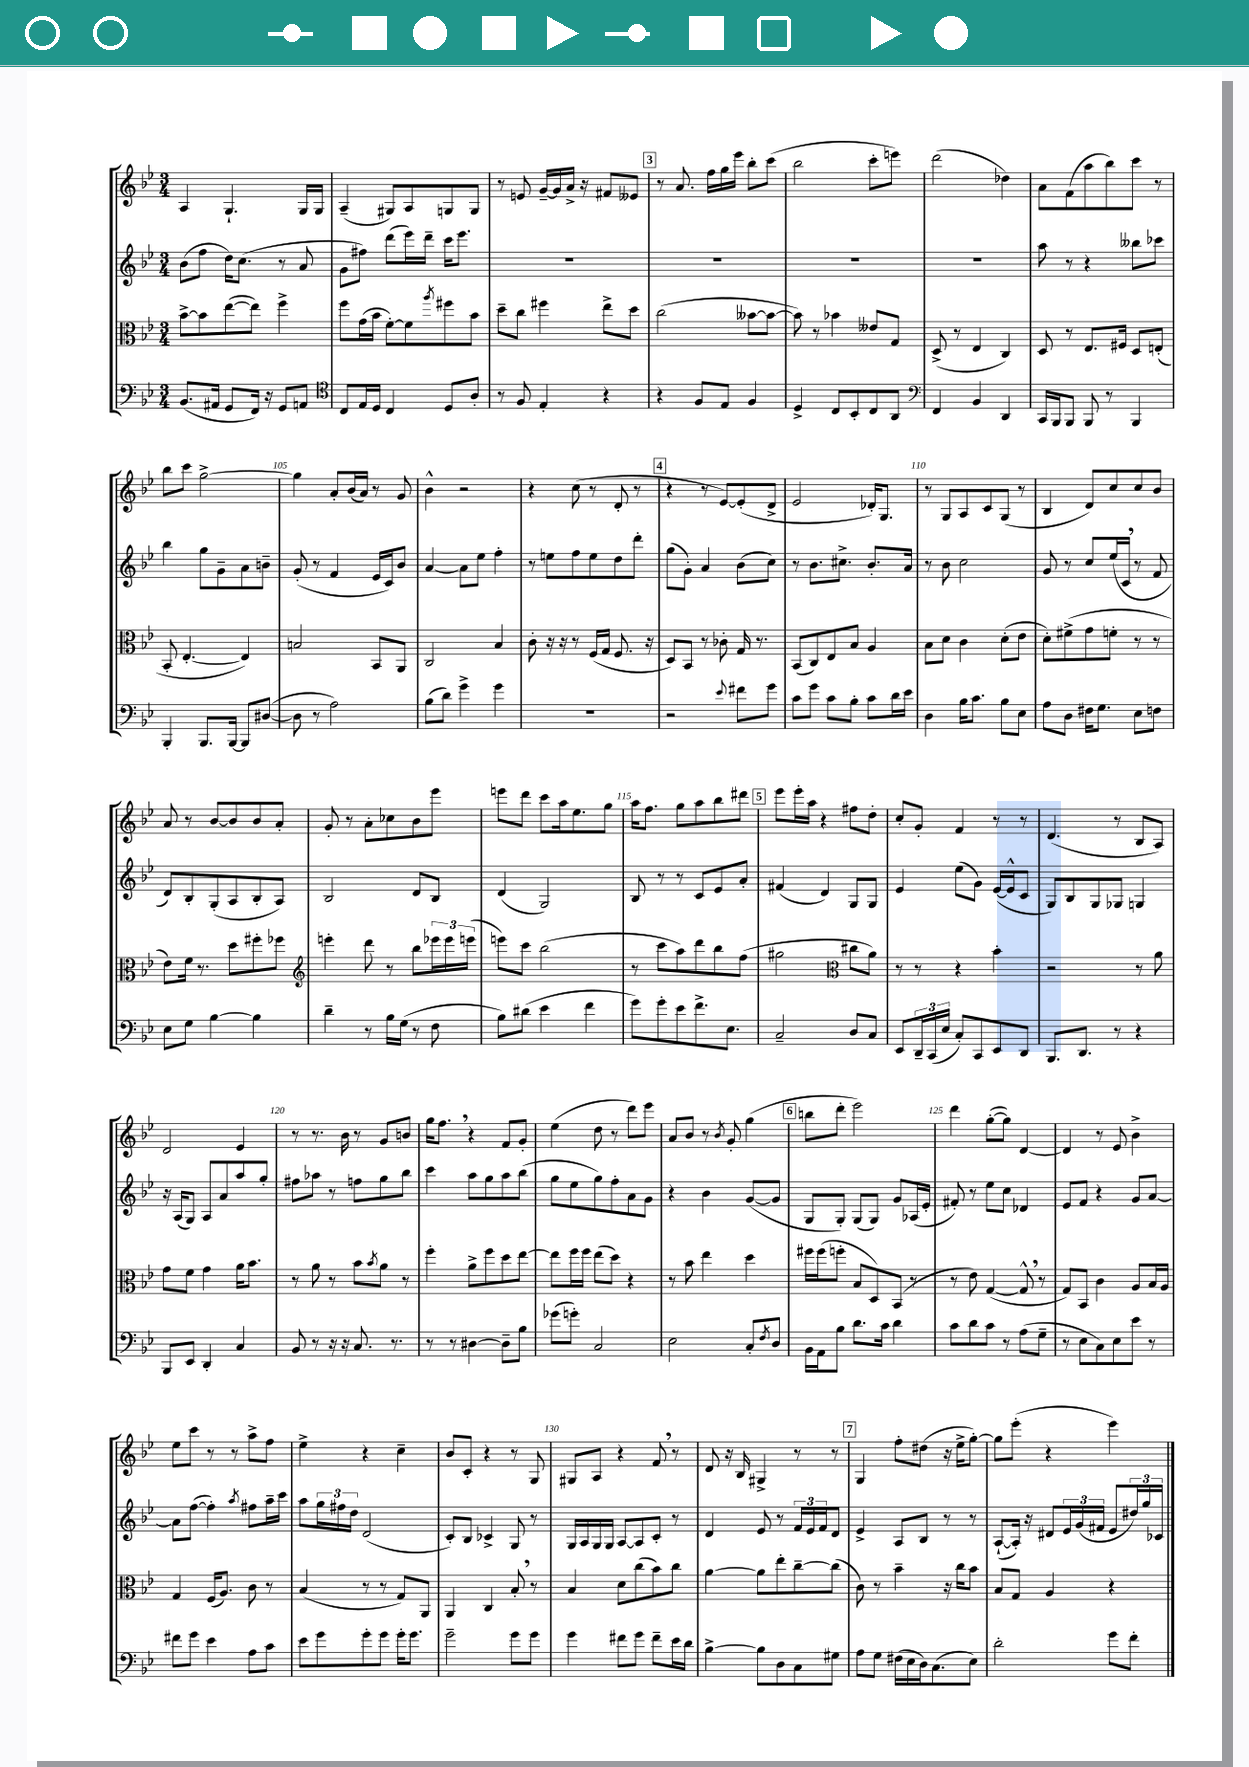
<<
\new StaffGroup <<
\new Staff = "s0" {
    \clef treble \key bes \major \numericTimeSignature \time 3/4
    a4 g4.-! g16 g16 |
    a4--( gis8) a8 g8 g8 |
    r8 e'8 g'16~-- g'16 a'16-> r16 fis'8 eeses'8 |
    \mark \markup { \box "3" } r8 a'8. f''16 g''16 ees'''16 bes''8-. c'''8( |
    bes''2 c'''8-. e'''8) |
    d'''2( des''4) |
    a'8 f'8( a''8 bes''8) c'''8 r8 |
    bes''8 c'''8 g''2~-> |
    g''4 a'8-. bes'16( a'16) r8 g'8 |
    bes'4-^ r2 |
    r4 c''8( r8 d'8-. r8 |
    \mark \markup { \box "4" } r4 r8 ees'8~) ees'8-.( d'8-> |
    ees'2 des'16-.) g8. |
    r8 g8 a8 c'8 g8( r8 |
    bes4 d'8) c''8 c''8 bes'8 |
    a'8 r8 bes'8~ bes'8 bes'8 a'8-. |
    g'8-. r8 a'8-. ces''8 bes'8 ees'''8 |
    e'''8 d'''8 c'''8 a''16 ees''8. g''8 |
    a''16 f''8. g''8 a''8 bes''8 dis'''8 |
    \mark \markup { \box "5" } ees'''8 ees'''16-. a''16 r4 fis''8 d''8-. |
    c''8-. g'8-. f'4 r8 r8 |
    d'4.( r8 bes8 a8) |
    d'2 ees'4 |
    r8 r8. bes'16 r8 g'8 b'8 |
    g''16 f''8. \breathe r4 f'8 g'8-. |
    ees''4( d''8 r8 d'''8) ees'''8 |
    a'8 bes'8 r8 \acciaccatura { bes'8 } g'8-. g''4( |
    \mark \markup { \box "6" } b''8 d'''8-. ees'''2) |
    d'''4 g''8~-.( g''8) d'4~ |
    d'4 r8 ees'8 bes'4-> |
    ees''8 c'''8 r8 r8 a''8-> f''8 |
    ees''4-> r4 c''4-- |
    bes'8 c'8-. r4 r8 g8 |
    gis8 a8 r4 f'8 \breathe r8 |
    d'8 r16 bes16 gis4-> r8 r8 |
    \mark \markup { \box "7" } g4 f''8-. dis''8( r16 ees''16-> g''8~-.) |
    g''8 ees'''8-.( r4 ees'''4) \bar "|." |
}
\new Staff = "s1" {
    \clef treble \key bes \major \numericTimeSignature \time 3/4
    bes'8( f''8 d''16) c''8.( r8 a'8 |
    g'8 fis''8) d'''8( ees'''16) d'''16-- c'''16 ees'''8. |
    R2. |
    \mark \markup { \box "3" } R2. |
    R2. |
    R2. |
    a''8 r8 r4 beses''8 ces'''8 |
    bes''4 g''8 g'8-- a'8 b'8-- |
    g'8-.( r8 f'4 ees'16 c'16) bes'8 |
    a'4~ a'8 ees''8 f''4-. |
    r8 e''8 f''8 e''8 d''8 d'''8-. |
    \mark \markup { \box "4" } g''8( g'8-.) a'4 bes'8( c''8) |
    r8 bes'8. cis''8.-> bes'8.-. a'16 |
    r8 bes'8 c''2 |
    g'8 r8 c''8 ees''16( c'16 \breathe r8 f'8 |
    d'8) bes8-. g8-.( a8 bes8-. a8) |
    bes2 d'8 bes8 |
    d'4( g2) |
    bes8 r8 r8 c'8 ees'8 a'8-. |
    \mark \markup { \box "5" } fis'4( d'4) g8 g8 |
    ees'4 ees''8( g'8) ees'16~( ees'16-^ c'8 |
    g8) bes8 g8 ges8 g4 |
    r16 a16( g8) a8 a'8 a''8 g''8-. |
    fis''8 aes''8 r8 f''8 g''8 bes''8 |
    c'''4 a''8 g''8 a''8 bes''8( |
    g''8 ees''8 g''8) f''8-. a'8 g'8 |
    r4 bes'4 g'8~( g'8 |
    \mark \markup { \box "6" } g8 g8-.) g8( g8) g'8 aes16( ees'16-. |
    fis'8-.) r8 ees''8 c''8 des'4 |
    ees'8 f'8 r4 g'8 a'8~ |
    a'8 f''8~( f''4-.) \acciaccatura { a''8 } fis''8 a''16-- c'''16 |
    a''8 \tuplet 3/2 { g''16 fis''16 d''16 } d'2( |
    c'8-.) bes8 ces'4-> g8 r8 |
    g16 a16 g16 g16 a8~ a8 c'8-. r8 |
    d'4 ees'8 r8 \tuplet 3/2 { f'16 ees'16 f'16 } d'8 |
    \mark \markup { \box "7" } ees'4-> a8 bes8 r8 r8 |
    a8~-!( a16-.) r16 dis'8 \tuplet 3/2 { ees'16 g'16( fis'16 } ees'8 \tuplet 3/2 { dis''16) g''16 ces'16 } \bar "|." |
}
\new Staff = "s2" {
    \clef alto \key bes \major \numericTimeSignature \time 3/4
    bes'8~-> bes'8 ees''8~( ees''8) f''4-> |
    f''8 g'16( bes'16 f'8~-.) f'8 \acciaccatura { a''8 } fis''8 bes'8 |
    d''8-- c''8 fis''4 ees''8-> d''8 |
    \mark \markup { \box "3" } c''2( beses'8~ beses'8~ |
    beses'8) r8 bes'4 eeses'8 g8 |
    d8->( r8 ees4 c4) |
    d8 r8 ees8. fis16 d8 e8-.( |
    bes,8-. ees4.~-. ees4) |
    b2 bes,8 a,8 |
    c2 bes4 |
    c'8-. r16 r16 r8 f16( g16 f8. r16 |
    \mark \markup { \box "4" } d8) bes,8 r8 ces'8-. g16 r8. |
    bes,8( c8) ees8 bes8 a4 |
    bes8 d'8 c'4 d'8-.( ees'8 |
    d'8-.) fis'8->( g'8 f'8-. r8 r8 |
    ees'8) f'16 r8. d''8 fis''8-. fes''8 |
    \clef treble e'''4-. d'''8 r8 bes''8 \tuplet 3/2 { ees'''16 ees'''16 e'''16( } |
    e'''8) c'''8 bes''2( |
    r8 c'''8 a''8) d'''8 bes''8 f''8( |
    \mark \markup { \box "5" } gis''2 \clef alto cis''8 a'8) |
    r8 r8 r4 bes'4-. |
    r2 r8 a'8 |
    g'8 f'8 g'4 a'16 bes'8. |
    r8 a'8 r8 bes'8 \acciaccatura { bes'8 } a'8 r8 |
    f''4-. a'8-> f''8 d''8 ees''8~ |
    ees''8 f''16 f''16 ees''8( d''8) r4 |
    r8 bes'8 ees''4 d''4 |
    \mark \markup { \box "6" } fis''16 fis''16( f''8-. bes8 d8) bes,8( r8 |
    r8 ees'8) g4~( g8-^ \breathe r8 |
    g8) bes,8 c'4 a8 bes16 a16 |
    g4 f16( a8.) c'8 r8 |
    bes4( r8 r8 g8) a,8 |
    a,4 c4 bes8-. \breathe r8 |
    bes4 d'8 c''8( bes'8) c''8 |
    a'4~ a'8 ees''8-. c''8~-- c''8( |
    \mark \markup { \box "7" } c'8) r8 bes'4-- r16 c''16 bes'8 |
    bes8 g8 a4 r4 \bar "|." |
}
\new Staff = "s3" {
    \clef bass \key bes \major \numericTimeSignature \time 3/4
    bes,8.( ais,16 g,8 f,16) r16 g,8 a,8 |
    \clef tenor c8 ees16 d16 c4 d8 a8-. |
    r8 f8 ees4-. r4 |
    \mark \markup { \box "3" } r4 f8 ees8 f4 |
    d4-> c8 bes,8-. c8 a,8 |
    \clef bass f,4 bes,4 d,4 |
    c,16 bes,,16 bes,,8 bes,,8 r8 bes,,4 |
    bes,,4-. bes,,8. bes,,16~ bes,,8 dis8~( |
    dis8 r8 a2) |
    bes8( d'8) g'4-> g'4 |
    R2. |
    \mark \markup { \box "4" } r2 \appoggiatura { ees'8 } fis'8 g'8 |
    c'8 g'8 c'8 bes8-. c'8 d'16 ees'16 |
    d4 bes16 c'8. bes8 ees8 |
    a8 d8 fis16 g8. ees8 f8 |
    ees8 g8 bes4~ bes4 |
    d'4-- r8 bes16 g16( r8 f8 |
    bes8) dis'8( ees'4 f'4 |
    g'8) g'8-. ees'8 f'8.-> ees8. |
    \mark \markup { \box "5" } c2-- d8 c8 |
    ees,8 \tuplet 3/2 { d,16-- c,16( ees16 } c8-.) c,8 ees,8 d,8 |
    bes,,8. d,8. r8 r4 |
    bes,,8 ees,8 d,4-. c4 |
    bes,8 r8 r16 r16 c8. r8. |
    r8 r8 dis4~ dis8-- bes8 |
    ges'8( g'8-.) c2 |
    ees2 c8-. \acciaccatura { f8 } d8 |
    \mark \markup { \box "6" } bes,16 a,16 bes8 d'8. c'16 d'4 |
    c'8 d'8 c'8 r8 a8( g8-- |
    r8 ees8 c8) ees8 ees'8 r8 |
    fis'8 g'8 ees'4 a8 c'8 |
    ees'8 g'8 g'8-. g'8 g'16-. g'8. |
    g'2-- g'8 g'8 |
    g'4 fis'8 g'8 fis'8-- ees'16 d'16 |
    bes4~-> bes8 d8 c8 gis8 |
    \mark \markup { \box "7" } a8 g8 fis16( ees16 d16) c8.( ees8) |
    d'2-. g'8 f'8-. \bar "|." |
}
>>
>>
\layout { \context { \Score currentBarNumber = #97 \override BarNumber.break-visibility = ##(#f #t #t) barNumberVisibility = #(every-nth-bar-number-visible 5) } }
